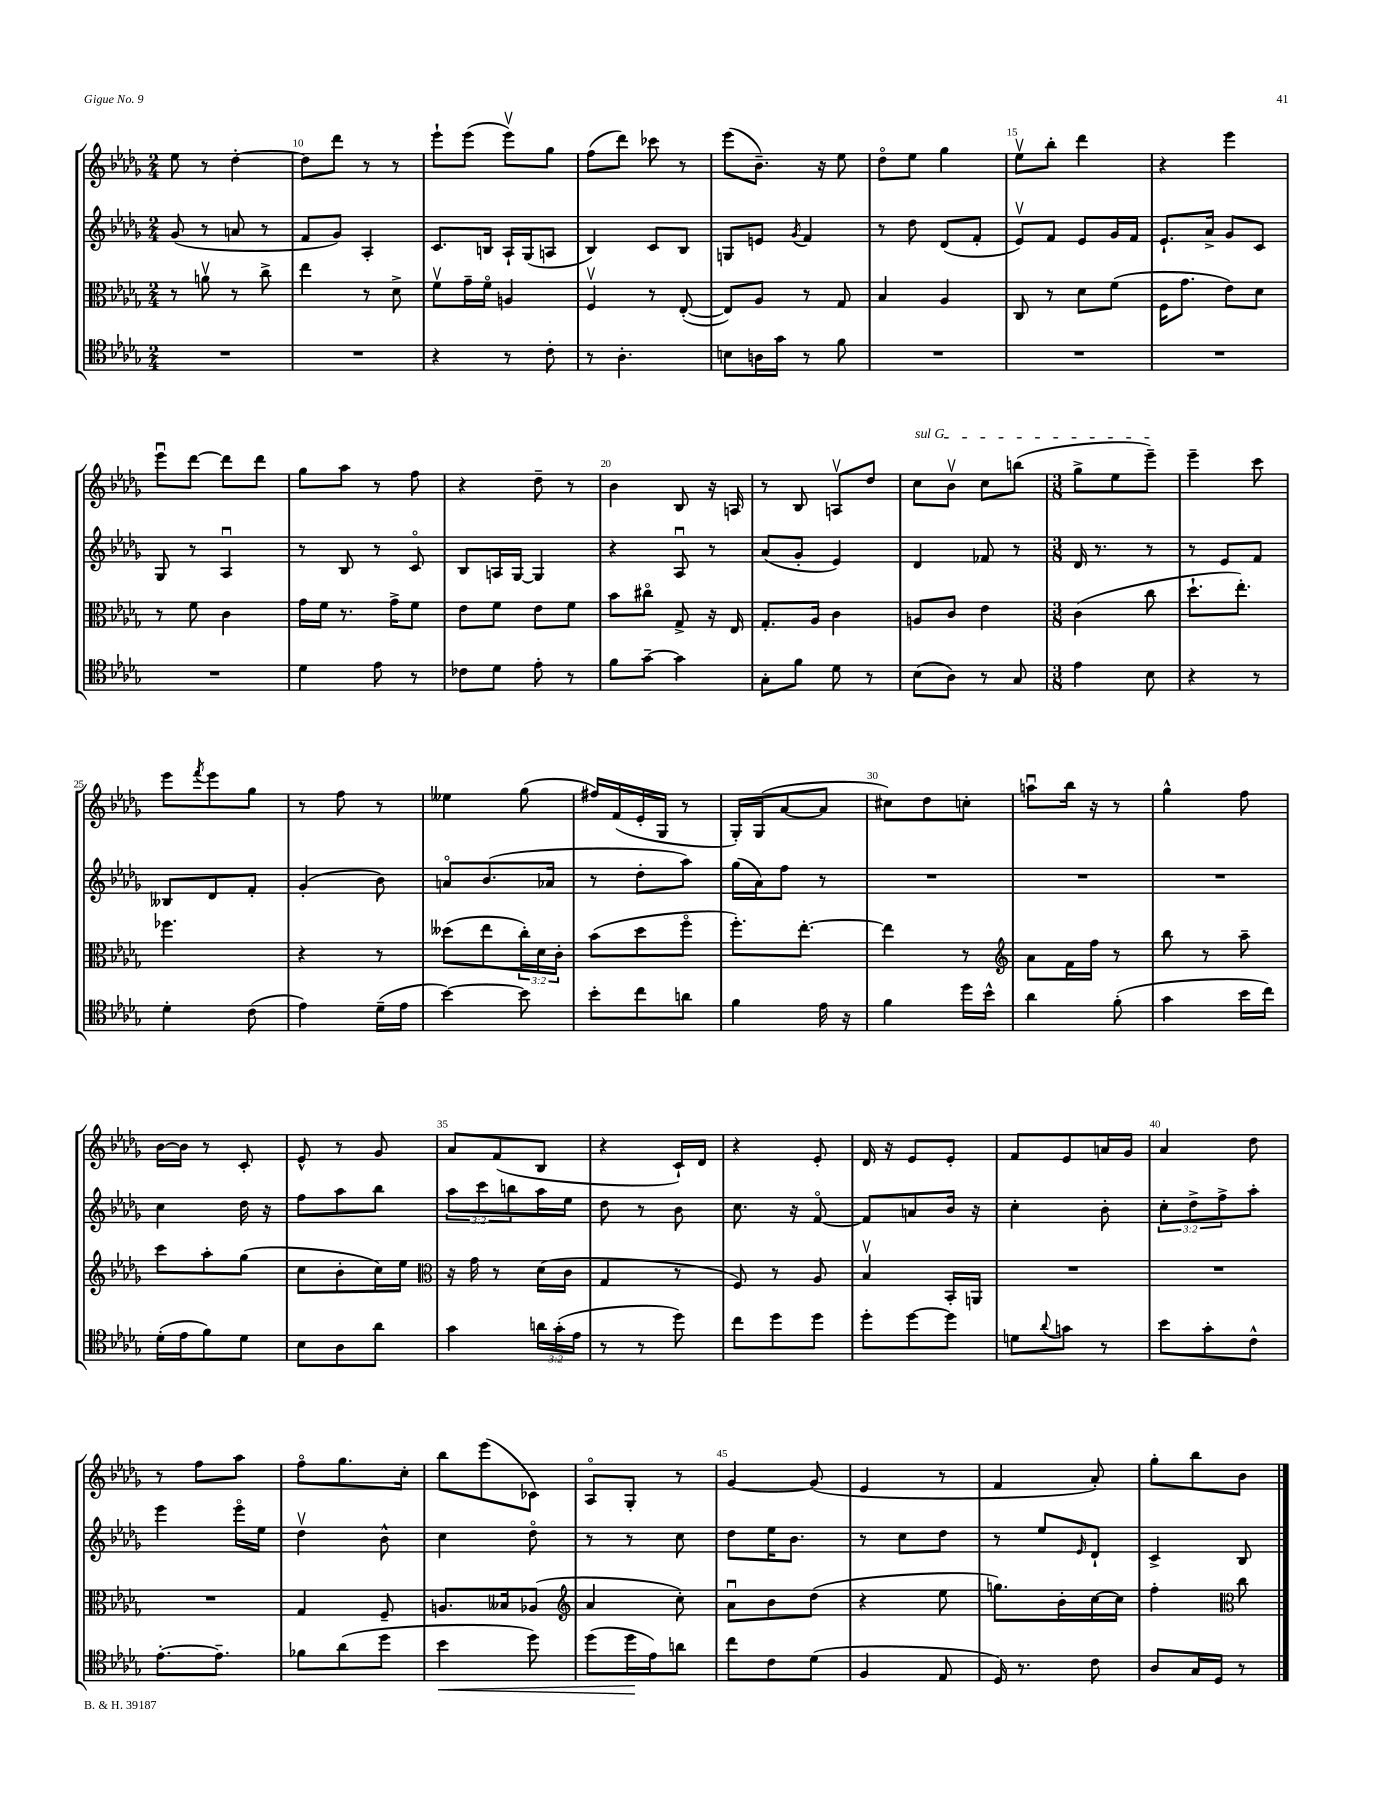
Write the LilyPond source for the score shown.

<<
\new StaffGroup <<
\new Staff = "s0" {
    \clef treble \key des \major \numericTimeSignature \time 2/4
    ees''8 r8 des''4~-. |
    des''8 des'''8 r8 r8 |
    ees'''8-! ees'''8( ees'''8\upbow) ges''8 |
    f''8( des'''8) ces'''8 r8 |
    ees'''8( bes'8.--) r16 ees''8 |
    des''8\flageolet ees''8 ges''4 |
    ees''8\upbow bes''8-. des'''4 |
    r4 ees'''4 |
    ees'''8\downbow des'''8~ des'''8 des'''8 |
    ges''8 aes''8 r8 f''8 |
    r4 des''8-- r8 |
    bes'4 bes8 r16 a16 |
    r8 bes8 a8\upbow des''8 |
    \once \override TextSpanner.bound-details.left.text = \markup { \italic "sul G" } c''8\startTextSpan bes'8\upbow c''8 b''8( |
    \numericTimeSignature \time 3/8 ges''8-> ees''8 ees'''8--\stopTextSpan) |
    ees'''4-- c'''8 |
    ees'''8 \acciaccatura { f'''8 } ees'''8 ges''8 |
    r8 f''8 r8 |
    eeses''4 ges''8( |
    fis''16) f'16( ees'16-. ges16 r8 |
    ges16-.) ges16( aes'8~ aes'8 |
    cis''8) des''8 c''8-. |
    a''8\downbow bes''16 r16 r8 |
    ges''4-^ f''8 |
    bes'16~ bes'16 r8 c'8-. |
    ees'8-^ r8 ges'8 |
    aes'8 f'8( bes8 |
    r4 c'16-!) des'16 |
    r4 ees'8-. |
    des'16 r16 ees'8 ees'8-. |
    f'8 ees'8 a'16 ges'16 |
    aes'4 des''8 |
    r8 f''8 aes''8 |
    f''8\flageolet ges''8. c''16-. |
    bes''8 ees'''8( ces'8) |
    aes8\flageolet ges8-. r8 |
    ges'4~ ges'8( |
    ees'4 r8 |
    f'4 aes'8-.) |
    ges''8-. bes''8 bes'8 \bar "|." |
}
\new Staff = "s1" {
    \clef treble \key des \major \numericTimeSignature \time 2/4 \override Staff.TupletNumber.text = #tuplet-number::calc-fraction-text
    ges'8( r8 a'8 r8 |
    f'8 ges'8) aes4-. |
    c'8. b16 aes16-! ges16( a8 |
    bes4) c'8 bes8 |
    g8 e'8 \acciaccatura { ges'8 } f'4 |
    r8 des''8 des'8( f'8-. |
    ees'8\upbow) f'8 ees'8 ges'16 f'16 |
    ees'8.-! aes'16-> ges'8 c'8 |
    ges8 r8 aes4\downbow |
    r8 bes8 r8 c'8\flageolet |
    bes8 a16 ges16~ ges4 |
    r4 aes8\downbow r8 |
    aes'8( ges'8-. ees'4) |
    des'4 fes'8 r8 |
    \numericTimeSignature \time 3/8 des'16 r8. r8 |
    r8 ees'8 f'8 |
    beses8 des'8 f'8-. |
    ges'4-.( bes'8) |
    a'8\flageolet bes'8.( aes'16 |
    r8 des''8-. aes''8) |
    ges''16( aes'16) f''8 r8 |
    R4. |
    R4. |
    R4. |
    c''4 des''16 r16 |
    f''8 aes''8 bes''8 |
    \tuplet 3/2 { aes''8 c'''8 b''8 } aes''16 ees''16 |
    des''8 r8 bes'8 |
    c''8. r16 f'8~\flageolet |
    f'8 a'8 bes'16 r16 |
    c''4-. bes'8-. |
    \tuplet 3/2 { c''8-. des''8-> f''8-> } aes''8-. |
    ees'''4 ees'''16\flageolet ees''16 |
    des''4\upbow bes'8-^ |
    c''4 des''8\flageolet |
    r8 r8 c''8 |
    des''8 ees''16 bes'8. |
    r8 c''8 des''8 |
    r8 ees''8 \grace { ees'16 } des'8-! |
    c'4-> bes8 \bar "|." |
}
\new Staff = "s2" {
    \clef alto \key des \major \numericTimeSignature \time 2/4 \override Staff.TupletNumber.text = #tuplet-number::calc-fraction-text
    r8 a'8\upbow r8 c''8-> |
    ees''4 r8 des'8-> |
    f'8\upbow ges'16-- f'16\flageolet a4 |
    f4\upbow r8 ees8~-.( |
    ees8) aes8 r8 ges8 |
    bes4 aes4 |
    c8 r8 des'8 f'8( |
    f16 ges'8. ees'8) des'8 |
    r8 f'8 c'4 |
    ges'16 f'16 r8. ges'16-> f'8 |
    ees'8 f'8 ees'8 f'8 |
    bes'8 cis''8\flageolet ges8-> r16 ees16 |
    ges8.-. aes16 c'4 |
    a8 c'8 ees'4 |
    \numericTimeSignature \time 3/8 c'4( c''8 |
    des''8.-! ees''8.-.) |
    fes''4. |
    r4 r8 |
    deses''8( ees''8 \tuplet 3/2 { c''16-.) des'16 c'16-. } |
    bes'8( des''8 f''8\flageolet |
    f''8.-.) ees''8.~-. |
    ees''4 r8 |
    \clef treble aes'8 f'16 f''16 r8 |
    bes''8 r8 aes''8-- |
    c'''8 aes''8-. ges''8( |
    c''8 bes'8-. c''16) ees''16 |
    \clef alto r16 ges'16 r8 des'16( c'16 |
    ges4 r8 |
    f8) r8 aes8 |
    bes4\upbow bes,16-. a,16 |
    R4. |
    R4. |
    R4. |
    ges4 f8-- |
    a8. beses16 aes8( |
    \clef treble aes'4 c''8-.) |
    aes'8\downbow bes'8 des''8( |
    r4 ees''8 |
    g''8.) bes'16-. c''16~ c''16 |
    f''4-. \clef alto c''8 \bar "|." |
}
\new Staff = "s3" {
    \clef tenor \key des \major \numericTimeSignature \time 2/4 \override Staff.TupletNumber.text = #tuplet-number::calc-fraction-text
    R2 |
    R2 |
    r4 r8 c'8-. |
    r8 aes4.-. |
    b8 a16 ges'16 r8 f'8 |
    R2 |
    R2 |
    R2 |
    R2 |
    des'4 ees'8 r8 |
    ces'8 des'8 ees'8-. r8 |
    f'8 ges'8~-- ges'4 |
    ges8-. f'8 des'8 r8 |
    bes8( aes8) r8 ges8 |
    \numericTimeSignature \time 3/8 ees'4 bes8 |
    r4 r8 |
    des'4-. c'8( |
    ees'4) des'16--( ees'16 |
    bes'4~) bes'8 |
    bes'8-. c''8 a'8 |
    f'4 ees'16 r16 |
    f'4 des''16 bes'16-^ |
    aes'4 f'8-.( |
    ges'4 bes'16 c''16) |
    des'16-.( ees'16 f'8) des'8 |
    bes8 aes8 aes'8 |
    ges'4 \tuplet 3/2 { a'16 ges'16-.( ees'16 } |
    r8 r8 des''8) |
    c''8 des''8 des''8 |
    des''8-. des''8~ des''8 |
    d'8 \appoggiatura { aes'8 } g'8 r8 |
    bes'8 ges'8-. c'8-^ |
    ees'8.~-. ees'8.-- |
    fes'8 aes'8( des''8 |
    bes'4\< des''8) |
    des''8( des''16\! ees'16) a'8 |
    c''8 c'8 des'8( |
    f4 ees8 |
    des16) r8. c'8 |
    aes8 ges16 des16 r8 \bar "|." |
}
>>
>>
\layout { \context { \Score currentBarNumber = #9 \override BarNumber.break-visibility = ##(#f #t #t) barNumberVisibility = #(every-nth-bar-number-visible 5) } }
